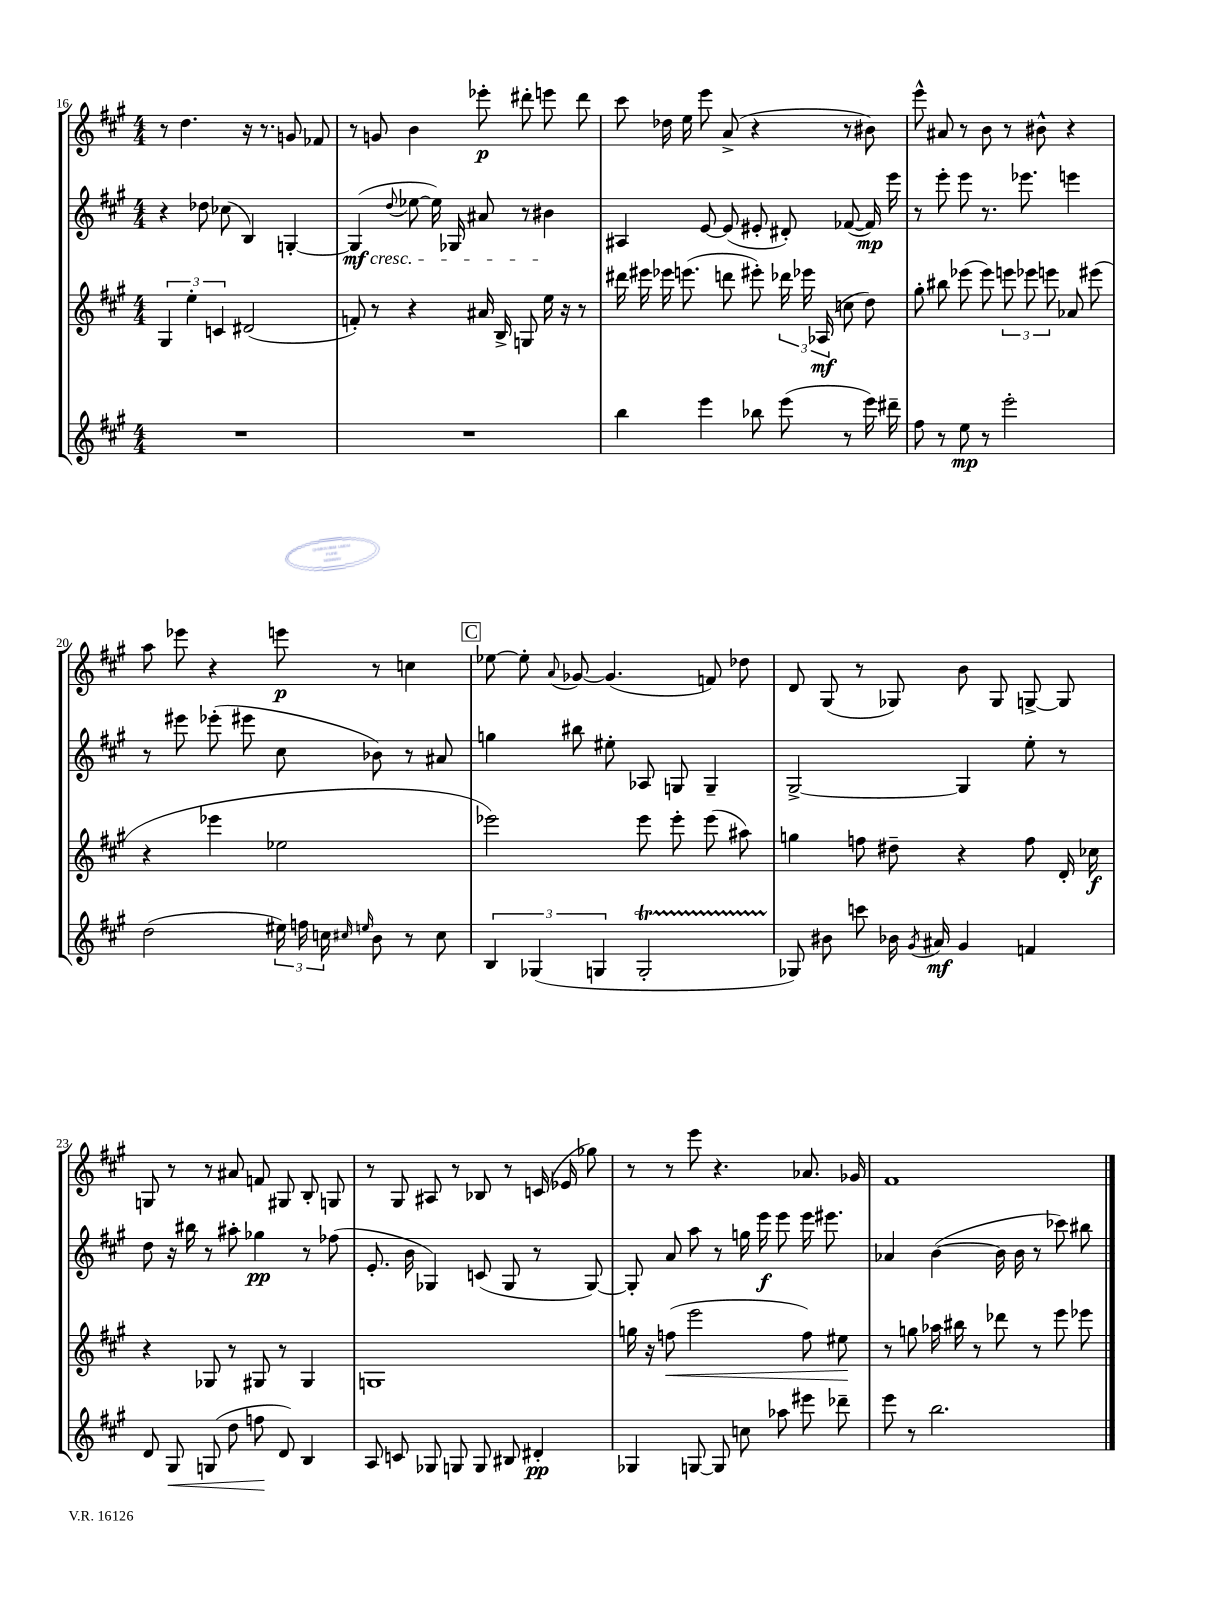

**kern	**kern	**kern	**kern
*staff4	*staff3	*staff2	*staff1
*clefG2	*clefG2	*clefG2	*clefG2
*k[f#c#g#]	*k[f#c#g#]	*k[f#c#g#]	*k[f#c#g#]
*M4/4	*M4/4	*M4/4	*M4/4
1r	6G#/	4r	8r
.	.	.	4.dd\
.	6ee'\	.	.
.	.	8dd-\	.
.	6c/	.	.
.	.	(8cc-\	.
.	(2d#/	4B/)	16r
.	.	.	8.r
.	.	[4G'/	8g/
.	.	.	8f-/
=	=	=	=
1r	8f'/)	(4G/]	8r
.	8r	.	8g/
.	.	8qqdd/	.
.	4r	[8ee-\	4b\
.	.	16ee-\])	.
.	.	16G-/	.
.	16a#/	8a#/	8eee-'\
.	16B^/	.	.
.	8G/	8r	8ddd#'\
.	16ee\	4b#\	8eee\
.	16r	.	.
.	8r	.	8ddd#\
=	=	=	=
4bb\	16ddd#\	4A#/	8ccc#\
.	16eee#\	.	.
.	16eee-\	.	16dd-\
.	(8.eee\	.	16ee\
4eee\	.	[8e/	8eee\
.	8ddd\	(8e/]	(8a^/
8bb-\	8eee#'\)	8e#'/	4r
(8eee\	24ddd-\	8d#'/)	.
.	24eee-\	.	.
.	(24A-/	.	.
8r	8cc\	([8f-/	8r
16eee\)	8dd\)	16f-/])	8b#\)
16ddd#~\	.	16eee\	.
=	=	=	=
8ff#\	8gg#'\	8r	8eee^^\
8r	8bb#\	8eee'\	8a#/
8ee\	(8eee-\	8eee\	8r
8r	8eee-\)	8.r	8b\
2eee'\	12eee\	.	8r
.	.	8.eee-\	.
.	12eee-\	.	.
.	.	.	8b#^^\
.	12eee\	.	.
.	8a-/	4eee\	4r
.	(8eee#\	.	.
=	=	=	=
(2dd\	4r	8r	8aa\
.	.	8eee#\	8eee-\
.	4eee-\	(8eee-'\	4r
.	.	8eee#\	.
24ee#\)	2ee-\	8cc#\	8eee\
24ff\	.	.	.
24cc\	.	.	.
16qqcc#/	.	.	.
16qqee/	.	.	.
8b\	.	8b-\)	8r
8r	.	8r	4cc\
8cc#\	.	8a#/	.
=	=	=	=
6B/	2eee-\)	4gg\	[8ee-\
.	.	.	8ee-'\]
(6G-/	.	.	.
.	.	.	8qqa/
.	.	8bb#\	[8g-/
6G/	.	.	.
.	.	8ee#'\	(4.g-/]
2G'/	8eee-\	8A-/	.
.	8eee-'\	8G/	.
.	(8eee-\	4G~/	8f/)
.	8aa#\)	.	8dd-\
=	=	=	=
8G-/)	4gg\	[2G#^/	8d/
8b#\	.	.	(8G#/
8ccc\	8ff\	.	8r
16b-\	8dd#~\	.	8G-/)
8qg#/	.	.	.
16a#/	.	.	.
4g#/	4r	4G#/]	8b\
.	.	.	8G-/
4f/	8ff\	8ee'\	[8G^/
.	16d'/	8r	8G/]
.	16cc-\	.	.
=	=	=	=
8d/	4r	8dd\	8G/
8G#/	.	16r	8r
.	.	16bb#\	.
(8G/	8G-/	8r	8r
8dd\	8r	8aa#'\	8a#/
8ff\	8G#/	4gg-\	8f/
8d/)	8r	.	8G#/
4B/	4G#/	8r	8B'/
.	.	(8ff-\	8G/
=	=	=	=
8A/	1G	8.e'/	8r
8c/	.	.	8G#/
.	.	16b\	.
8G-/	.	4G-/)	8A#/
8G/	.	.	8r
8G/	.	(8c/	8B-/
8B#/	.	8G-/	8r
4d#'/	.	8r	(16c/
.	.	.	16e-/
.	.	[8G-/)	8gg-\)
=	=	=	=
4G-/	16gg\	8G-'/]	8r
.	16r	.	.
.	(8ff\	8a/	8r
[8G/	2eee\	8aa\	8eee\
8G/]	.	8r	4.r
8cc\	.	16gg\	.
.	.	16eee\	.
8aa-\	.	8eee\	.
8eee#\	8ff\)	16eee\	8.a-/
.	.	8.eee#\	.
8ddd-~\	8ee#\	.	.
.	.	.	16g-/
=	=	=	=
8eee\	8r	4a-/	1f#
8r	8gg\	.	.
2.bb\	16aa-\	([4b\	.
.	16bb#\	.	.
.	8r	.	.
.	8ddd-\	16b\]	.
.	.	16b\	.
.	8r	8r	.
.	8eee\	8ccc-\)	.
.	8eee-\	8bb#\	.
==	==	==	==
*-	*-	*-	*-
